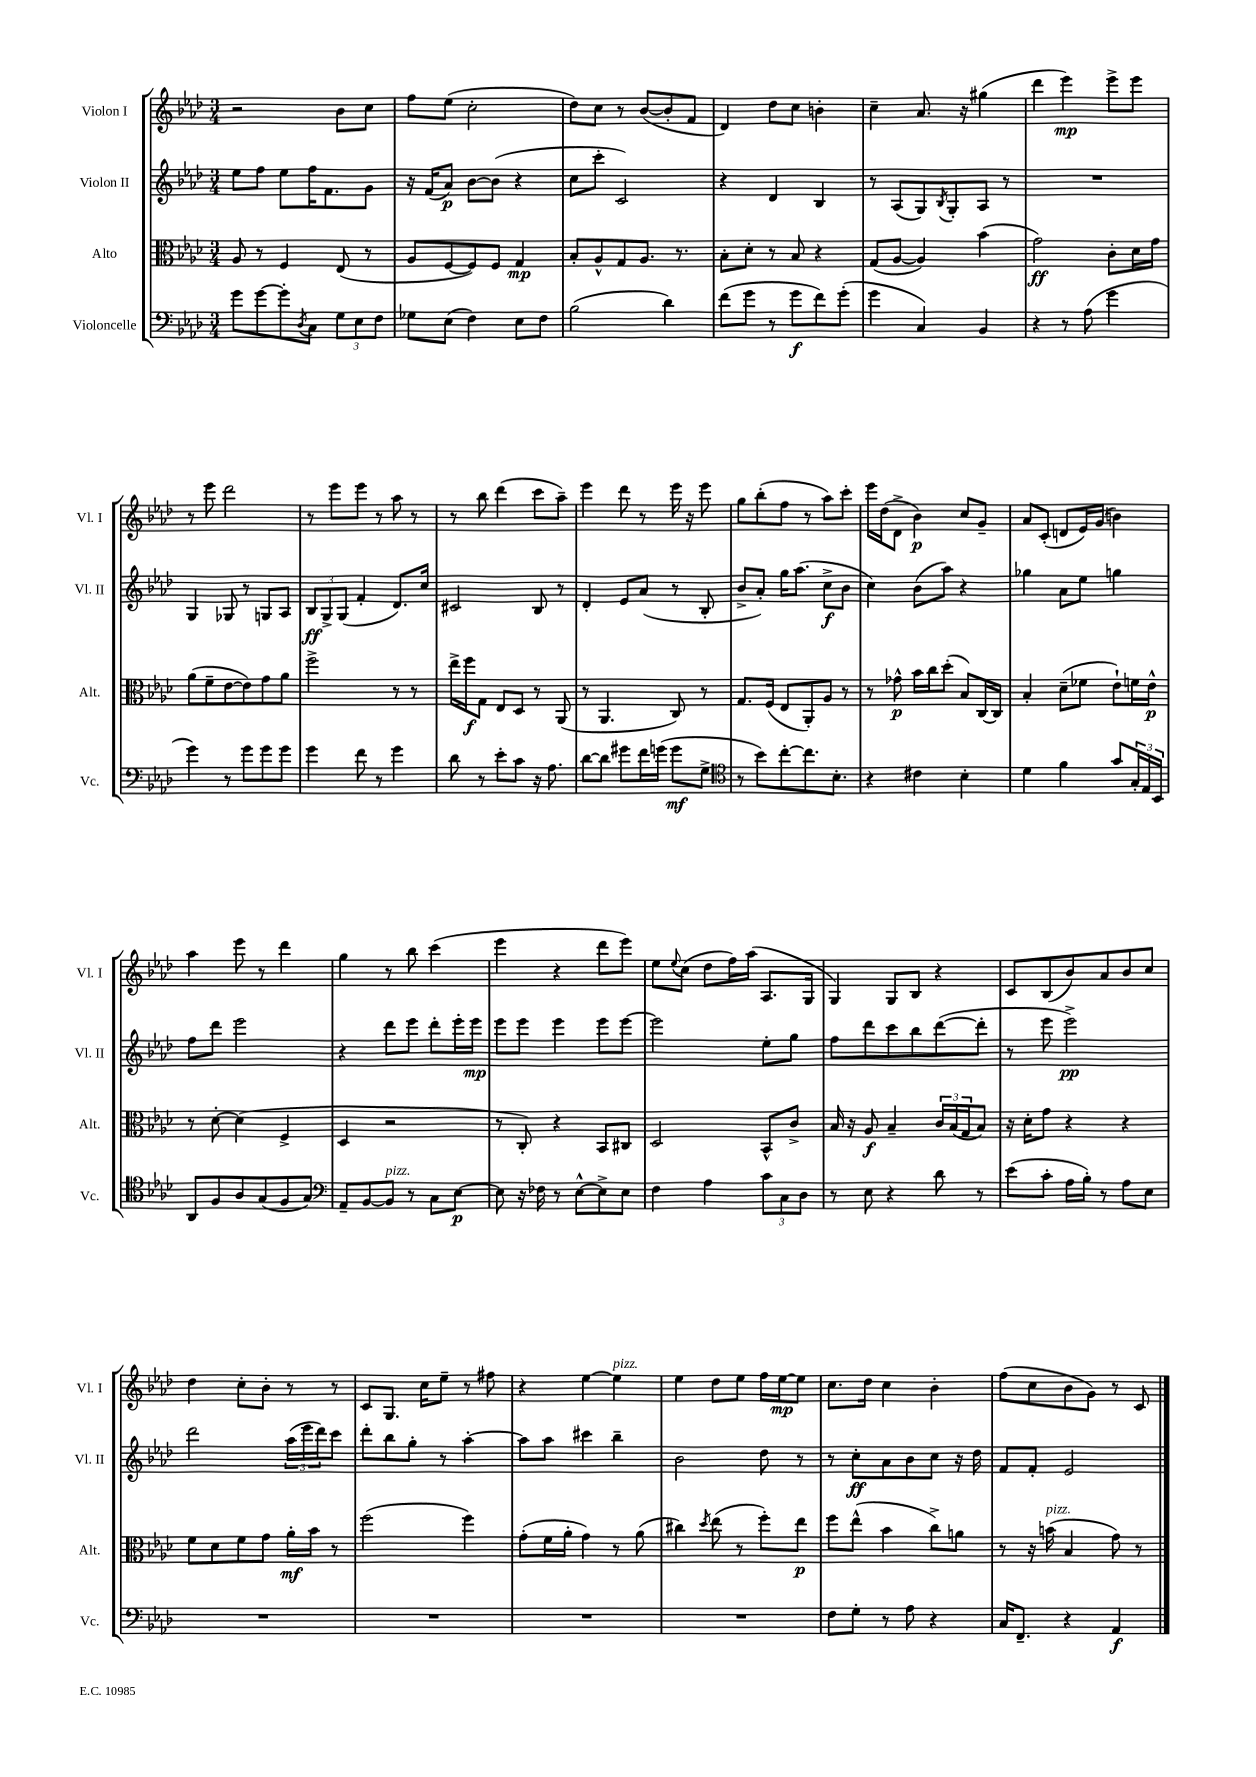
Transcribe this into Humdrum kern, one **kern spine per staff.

**kern	**kern	**kern	**kern
*staff4	*staff3	*staff2	*staff1
*clefF4	*clefC3	*clefG2	*clefG2
*k[b-e-a-d-]	*k[b-e-a-d-]	*k[b-e-a-d-]	*k[b-e-a-d-]
*M3/4	*M3/4	*M3/4	*M3/4
8g	8A-	8ee-	2r
[8g	8r	8ff	.
8g']	4F	8ee-	.
8qD-	.	.	.
8C	.	16ff	.
.	.	8.f	.
12G	(8E-	.	8b-
12E-	.	.	.
.	8r	8g	8cc
12F	.	.	.
=	=	=	=
8G-	8A-	16r	8ff
.	.	(16f	.
(8E-	[8F	8a-)	(8ee-
4F)	8F])	[8b-	2cc'
.	8F	(8b-]	.
8E-	4G	4r	.
8F	.	.	.
=	=	=	=
(2B-	8B-'	8cc	8dd-)
.	8A-^^	8ccc'	8cc
.	8G	2c)	8r
.	8.A-	.	([8b-
4d-)	.	.	8b-']
.	8.r	.	.
.	.	.	8f
=	=	=	=
(8f	8B-'	4r	4d-)
8g	8d-'	.	.
8r	8r	4d-	8dd-
8g	8B-	.	8cc
8f)	4r	4B-	4b'
(8g'	.	.	.
=	=	=	=
4g	(8G	8r	4cc~
.	[8A-	(8A-	.
4C)	4A-])	8G)	8.a-
.	.	8qB-	.
.	.	8G'	.
.	.	.	16r
4BB-	(4b-	8A-	(4gg#
.	.	8r	.
=	=	=	=
4r	2g)	2.r	4ddd-
8r	.	.	4eee-)
(8A-	.	.	.
4g	8c'	.	8eee-^
.	16d-	.	8eee-
.	16g	.	.
=	=	=	=
4g)	(8a-	4G	8r
.	8f~	.	8eee-
8r	[8e-	8G-	2ddd-
8g	8e-])	8r	.
8g	8g	8G	.
8g	8a-	8A-	.
=	=	=	=
4g	2ff^	12B-	8r
.	.	12G^	.
.	.	.	8eee-
.	.	(12G	.
8f	.	4f'	8eee-
8r	.	.	8r
4g	8r	8.d-)	8aa-
.	8r	.	8r
.	.	16cc	.
=	=	=	=
8d-	16ee-^	2c#	8r
.	16ff	.	.
8r	8G	.	8bb-
8e-'	8E-	.	(4ddd-
8c	8D-	.	.
16r	8r	8B-	8ccc
8.A-	.	.	.
.	(8AA-	8r	8aa-~)
=	=	=	=
[8d-	8r	4d-'	4eee-
8d-]	4.AA-	.	.
8g#	.	8e-	8ddd-
16f	.	(8a-	8r
(16g	.	.	.
8g	8C)	8r	16eee-
.	.	.	16r
8G^	8r	8B-'	8eee-
=	=	=	=
*clefC4	*	*	*
8r	8.G	8b-^	8gg
8b-)	.	8a-')	(8bb-'
.	(16F	.	.
[8cc'	8E-	16gg	8ff
.	.	(8.aa-	.
8.cc]	8AA-')	.	8r
.	8A-	8cc^	8aa-)
8.B-'	.	.	.
.	8r	8b-	8ccc'
=	=	=	=
4r	8r	4cc)	16eee-
.	.	.	(16dd-
.	8g-^^	.	8d-^
4c#	16b-	(8b-	4b-)
.	16cc	.	.
.	(8dd-'	8aa-)	.
4B-'	8B-)	4r	8cc
.	[16C	.	8g~
.	16C]	.	.
=	=	=	=
4d-	4B-'	4gg-	8a-
.	.	.	(8c'
4f	(8d-~	8a-	8d
.	8f-	8ee-	16e-)
.	.	.	(16g
8g	8e-`)	4gg	4b)
24G'	16f	.	.
24E-	.	.	.
.	16e-^^	.	.
24BB-	.	.	.
=	=	=	=
8AA-	8r	8ff	4aa-
8F	[8d-'	8ddd-	.
8A-	(4d-]	2eee-	8eee-
(8G	.	.	8r
8F	4F^	.	4ddd-
8G)	.	.	.
=	=	=	=
*clefF4	*	*	*
8AA-~	4D-	4r	4gg
[8BB-	.	.	.
8BB-]	2r	8ddd-	8r
8r	.	8eee-	8bb-
8C	.	8ddd-'	(4ccc
[8E-	.	16eee-'	.
.	.	16eee-	.
=	=	=	=
8E-]	8r	8eee-	4eee-
16r	8C')	8eee-	.
16F-	.	.	.
8r	4r	4eee-	4r
[8E-^^	.	.	.
8E-^]	8BB-	8eee-	8ddd-
8E-	8C#	[8eee-	8eee-)
=	=	=	=
4F	2D-	2eee-]	8ee-
.	.	.	8qqee-
.	.	.	(8cc
4A-	.	.	8dd-
.	.	.	16ff)
.	.	.	(16aa-
12c	8BB-^^	8ee-'	8.A-
12C	.	.	.
.	8c^	8gg	.
12D-	.	.	.
.	.	.	16G
=	=	=	=
8r	16B-	8ff	4G)
.	16r	.	.
8E-	8A-	8ddd-	.
4r	4B-~	8ccc	8G
.	.	8bb-	8B-
8d-	24c	([8ddd-	4r
.	(24B-	.	.
.	24G	.	.
8r	8B-)	8ddd-']	.
=	=	=	=
(8e-	16r	8r	8c
.	16d-'	.	.
8c'	8g	8eee-	(8B-
16A-	4r	2eee-^)	8b-)
16B-')	.	.	.
8r	.	.	8a-
8A-	4r	.	8b-
8E-	.	.	8cc
=	=	=	=
2.r	8f	2ddd-	4dd-
.	8d-	.	.
.	8f	.	8cc'
.	8g	.	8b-'
.	16a-'	(24aa-	8r
.	.	24eee-	.
.	16b-	.	.
.	.	24ddd-)	.
.	8r	8ccc	8r
=	=	=	=
2.r	(2ff	8ddd-'	8c
.	.	8bb-	8.G
.	.	8gg'	.
.	.	.	16cc
.	.	8r	8ee-~
.	4ff)	[4aa-'	8r
.	.	.	8ff#
=	=	=	=
2.r	(8g'	8aa-]	4r
.	16f	8aa-	.
.	16a-'	.	.
.	4g)	4ccc#	[4ee-
.	8r	4bb-~	4ee-]
.	(8a-	.	.
=	=	=	=
2.r	4cc#)	2b-	4ee-
.	8qdd-	.	.
.	(8ee-	.	8dd-
.	8r	.	8ee-
.	8ff')	8dd-	16ff
.	.	.	[16ee-
.	8ee-	8r	8ee-]
=	=	=	=
8F	8ff	8r	8.cc
8G'	(8ee-^^	8cc'	.
.	.	.	16dd-
8r	4b-	8a-	4cc
8A-	.	8b-	.
4r	8cc^)	8cc	4b-'
.	8a	16r	.
.	.	16dd-	.
=	=	=	=
16C	8r	8f	(8ff
8.FF~	.	.	.
.	16r	8f'	8cc
.	(16b	.	.
4r	4B-	2e-	8b-
.	.	.	8g)
4AA-	8g)	.	8r
.	8r	.	8c
==	==	==	==
*-	*-	*-	*-
